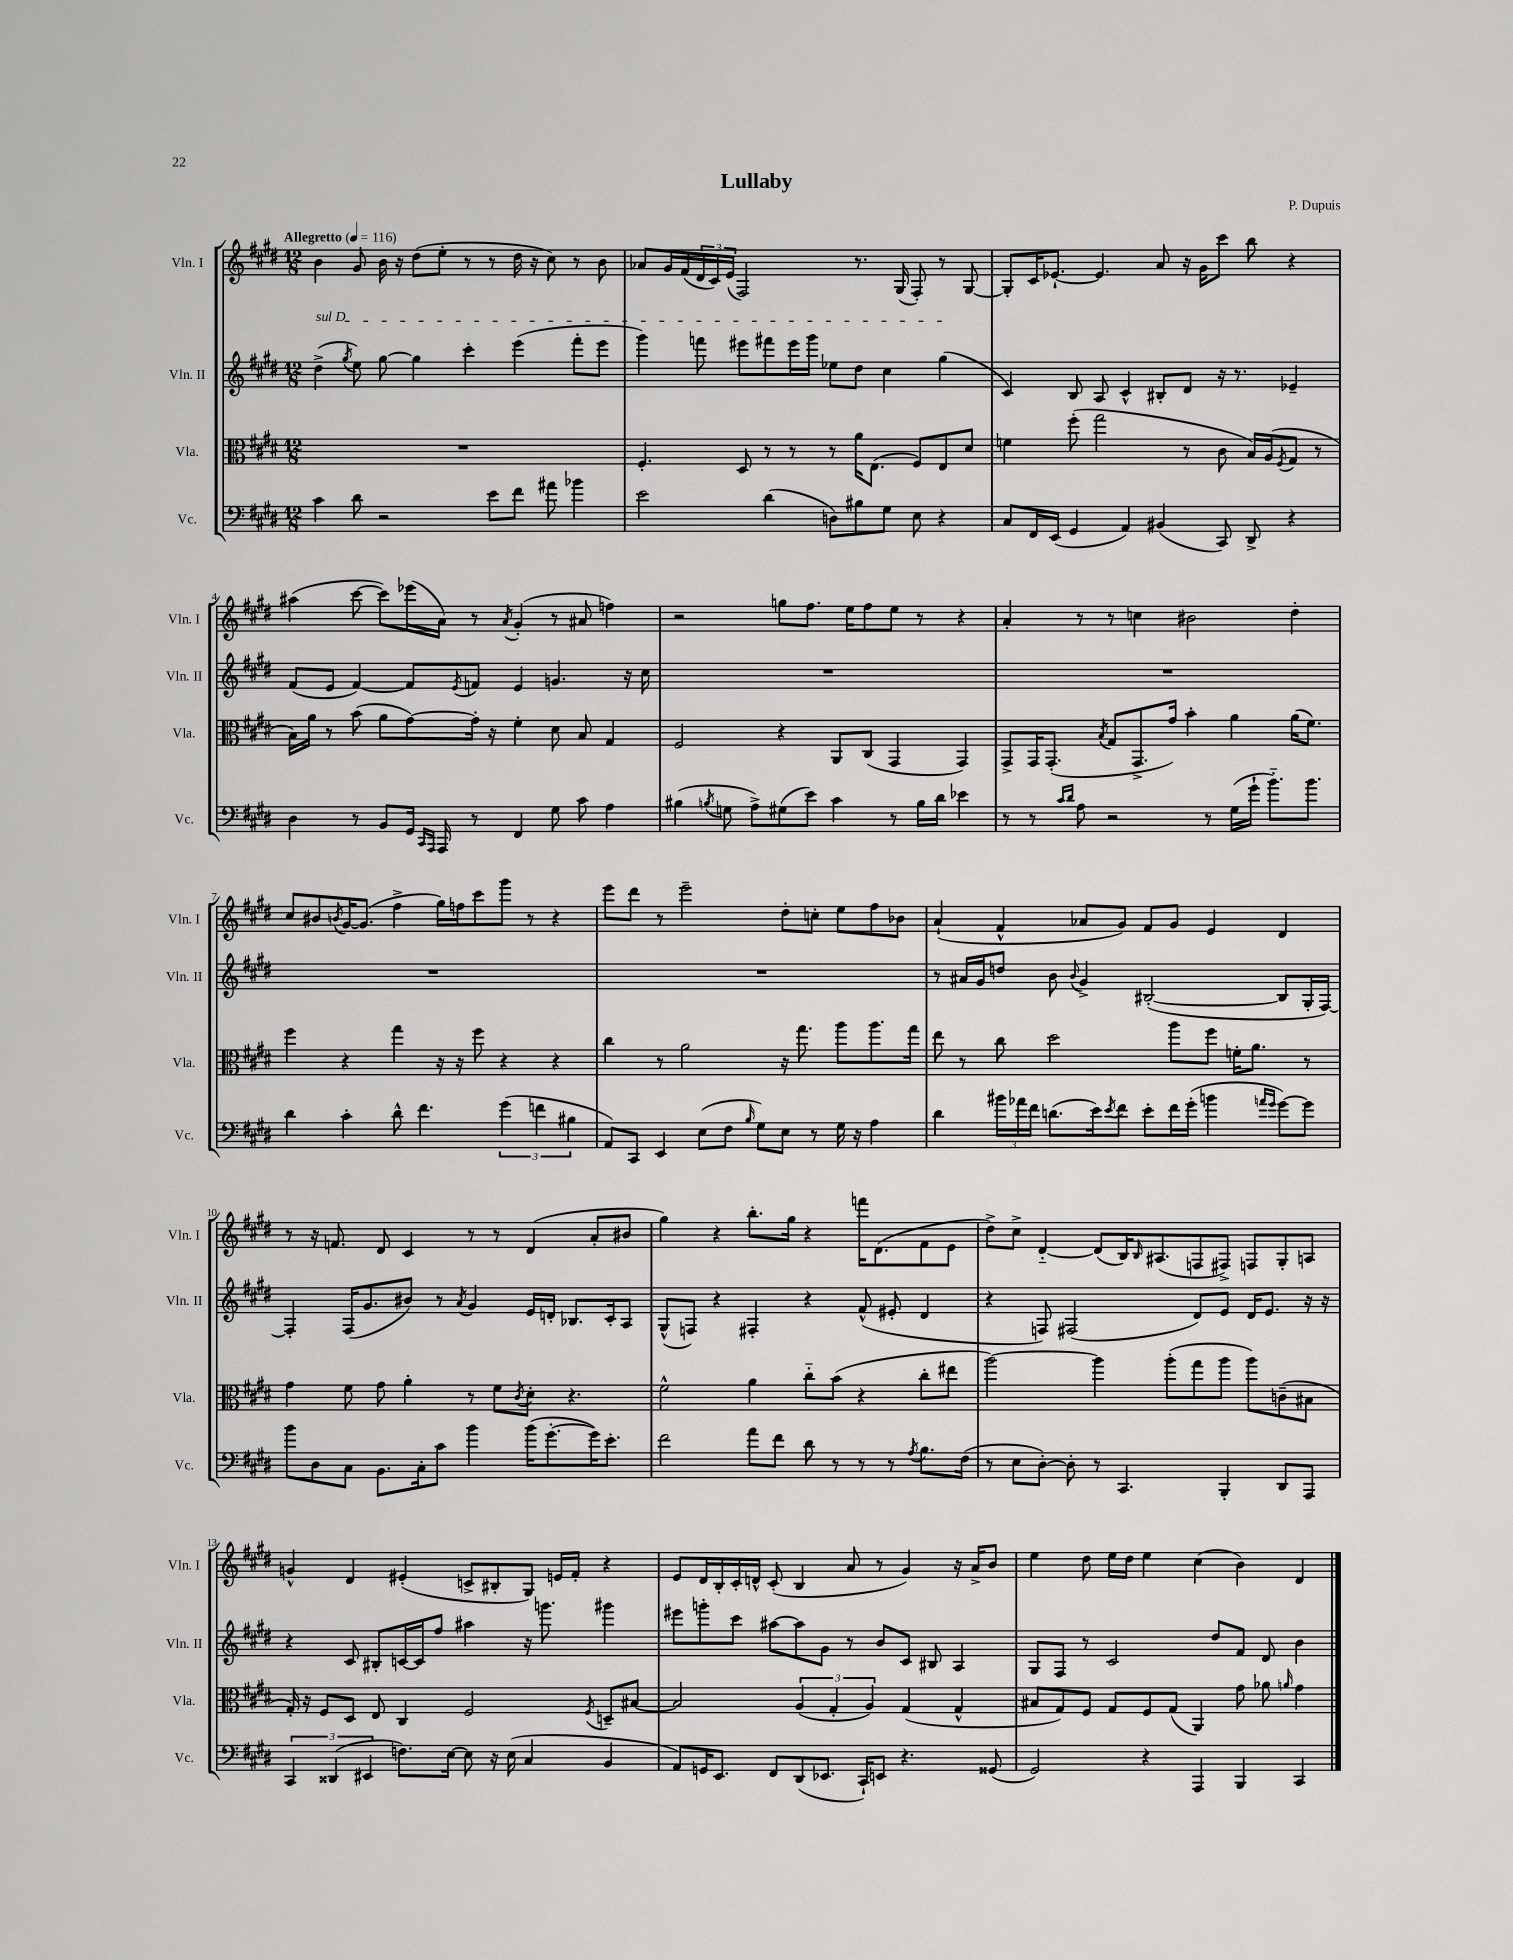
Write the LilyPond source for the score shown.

\header { title = "Lullaby" composer = "P. Dupuis" }
<<
\new StaffGroup <<
\new Staff = "s0" \with { instrumentName = "Vln. I" shortInstrumentName = "Vln. I" } {
    \clef treble \key e \major \numericTimeSignature \time 12/8 \tempo "Allegretto" 4 = 116
    b'4 gis'8 b'16 r16 dis''8( e''8-. r8 r8 dis''16 r16 cis''8) r8 b'8 |
    aes'8 gis'16 fis'16( \tuplet 3/2 { dis'16 cis'16) e'16( } fis2) r8. gis16( fis8-.) r8 gis8~ |
    gis8-. cis'16 ees'8.~-! ees'4. a'8 r16 gis'16 cis'''8 b''8 r4 |
    ais''4( cis'''8~ cis'''8) ees'''16( a'16) r8 \acciaccatura { a'8 } gis'4-.( r8 ais'8 f''4) |
    r2 g''8 fis''8. e''16 fis''8 e''8 r8 r4 |
    a'4-. r8 r8 c''4 bis'2 dis''4-. |
    cis''8 bis'8 \acciaccatura { b'8 } gis'16~ gis'8.( fis''4-> gis''16) f''16 cis'''8 gis'''8 r8 r4 |
    e'''8 dis'''8 r8 e'''2-- dis''8-. c''8-. e''8 fis''8 bes'8 |
    a'4-!( fis'4-^ aes'8 gis'8) fis'8 gis'8 e'4 dis'4 |
    r8 r16 f'8. dis'8 cis'4 r8 r8 dis'4( a'8-. bis'8 |
    gis''4) r4 b''8.-. gis''16 r4 f'''16 dis'8.( fis'8 e'8 |
    dis''8->) cis''8-> dis'4~-_ dis'8( b16) \grace { b16 } ais8.( f8 fis8->) f8 gis8-. a8 |
    g'4-^ dis'4 eis'4-.( c'8-> bis8-. gis8) e'16 fis'16-. r4 |
    e'8 dis'16 b16-. cis'16-. d'16-^ cis'8-.( b4 a'8 r8 gis'4) r16 a'16-> b'8 |
    e''4 dis''8 e''16 dis''16 e''4 cis''4( b'4) dis'4 \bar "|." |
}
\new Staff = "s1" \with { instrumentName = "Vln. II" shortInstrumentName = "Vln. II" } {
    \clef treble \key e \major \numericTimeSignature \time 12/8
    \once \override TextSpanner.bound-details.left.text = \markup { \italic "sul D" } dis''4->\startTextSpan( \acciaccatura { gis''8 } e''8) gis''8~ gis''4 cis'''4-. e'''4( fis'''8-. e'''8 |
    gis'''4) f'''8 eis'''8 fis'''8 eis'''16 gis'''16 ees''8 dis''8 cis''4 gis''4\stopTextSpan( |
    cis'4) b8 a8 cis'4-^ bis8-. dis'8 r16 r8. ees'4-- |
    fis'8( e'8 fis'4~) fis'8 \acciaccatura { e'8 } f'8 e'4 g'4. r16 cis''16 |
    R1. |
    R1. |
    R1. |
    R1. |
    r8 ais'16 gis'16 d''8 b'8 \appoggiatura { b'8 } gis'4-> bis2~-.( bis8 gis16-. fis16~) |
    fis4-. fis16( gis'8. bis'8) r8 \acciaccatura { a'8 } gis'4 e'16 d'16-. bes8. cis'16-. a8 |
    gis8-^( f8) r4 fis4-. r4 fis'8-^( eis'8-. dis'4 |
    r4 f8) fis2( dis'8) e'8 dis'16 e'8. r16 r16 |
    r4 cis'8 bis8-. c'16~ c'16 fis''8 ais''4 r16 g'''8. gis'''4 |
    eis'''8 g'''8-. cis'''8 ais''8~ ais''8 gis'8 r8 b'8 cis'8 bis8 a4 |
    gis8 fis8 r8 cis'2 dis''8 fis'8 dis'8 b'4 \bar "|." |
}
\new Staff = "s2" \with { instrumentName = "Vla." shortInstrumentName = "Vla." } {
    \clef alto \key e \major \numericTimeSignature \time 12/8
    R1. |
    fis4.-. dis8 r8 r8 r8 a'16 e8.( fis8) e8 dis'8 |
    f'4 fis''8-.( gis''2 r8 cis'8 b16) a16( \acciaccatura { fis8 } gis8 r8 |
    b16) a'16 r8 b'8( a'8 gis'8~) gis'16-. r16 fis'4-. dis'8 b8 gis4 |
    fis2 r4 a,8 cis8( gis,4 gis,4) |
    gis,8-> gis,16 gis,8.-.( \acciaccatura { b8 } gis8 gis,8.-> gis'16) b'4-. a'4 a'16( fis'8.) |
    fis''4 r4 gis''4 r16 r16 fis''8 r4 r4 |
    cis''4 r8 a'2 r16 gis''8. a''8 a''8. gis''16 |
    e''8 r8 cis''8 dis''2 a''8 fis''8 f'16-. a'8. r8 |
    gis'4 fis'8 gis'8 a'4-. r8 fis'8 \acciaccatura { cis'8 } dis'8-. r4. |
    fis'2-^ a'4 cis''8-_ b'8( r4 cis''8-. eis''8 |
    a''2~) a''4 a''8-.( gis''8 a''8 a''8) c'8--( bis8 |
    gis16-.) r16 fis8 dis8 e8 cis4 fis2 \acciaccatura { fis8 } d8-- bis8~ |
    bis2 \tuplet 3/2 { a4( gis4-. a4) } gis4( gis4-^ |
    bis8 gis8) fis8 gis8 fis8 gis8( a,4) gis'8 aes'8 \grace { a'16 } gis'4 \bar "|." |
}
\new Staff = "s3" \with { instrumentName = "Vc." shortInstrumentName = "Vc." } {
    \clef bass \key e \major \numericTimeSignature \time 12/8
    cis'4 dis'8 r2 e'8 fis'8 ais'8 bes'4 |
    e'2 dis'4( d8) bis8 gis8 e8 r4 |
    cis8 fis,16 e,16( gis,4 a,4) bis,4( cis,8) dis,8-> r4 |
    dis4 r8 b,8 gis,16 \grace { cis,16 a,,16 } a,,16 r8 fis,4 gis8 cis'8 a4 |
    bis4( \acciaccatura { b8 } g8 a8->) gis8( e'8) cis'4 r8 b16 dis'16 ees'4 |
    r8 r8 \grace { cis'16 dis'16 } a8 r2 r8 gis16( gis'16-! b'8.-_) b'8. |
    dis'4 cis'4-. dis'8-^ fis'4. \tuplet 3/2 { gis'4( f'4 bis4 } |
    a,8) cis,8 e,4 e8( fis8 \grace { b16 } gis8) e8 r8 gis16 r16 a4 |
    dis'4 \tuplet 3/2 { bis'16 aes'16 fis'16 } d'8.( e'16) \acciaccatura { e'8 } fis'8 e'8-. fis'16 gis'16-.( b'4 \grace { a'16 gis'16 } gis'8~) gis'8 |
    b'8 dis8 cis8 b,8. cis16-. cis'8 b'4 b'16( gis'8.~-. gis'16) e'8.-. |
    fis'2 a'8 fis'8 dis'8 r8 r8 r8 \acciaccatura { a8 } b8. fis16( |
    r8 e8 dis8~-.) dis8-. r8 cis,4. b,,4-. dis,8 a,,8 |
    \tuplet 3/2 { cis,4 disis,4( eis,4 } f8.) e16~ e8 r16 e16( cis4 b,4 |
    a,8) g,16 e,8. fis,8 dis,8( ees,8. cis,16-!) e,8 r4. gisis,8( |
    gis,2) r4 a,,4 b,,4 cis,4 \bar "|." |
}
>>
>>
